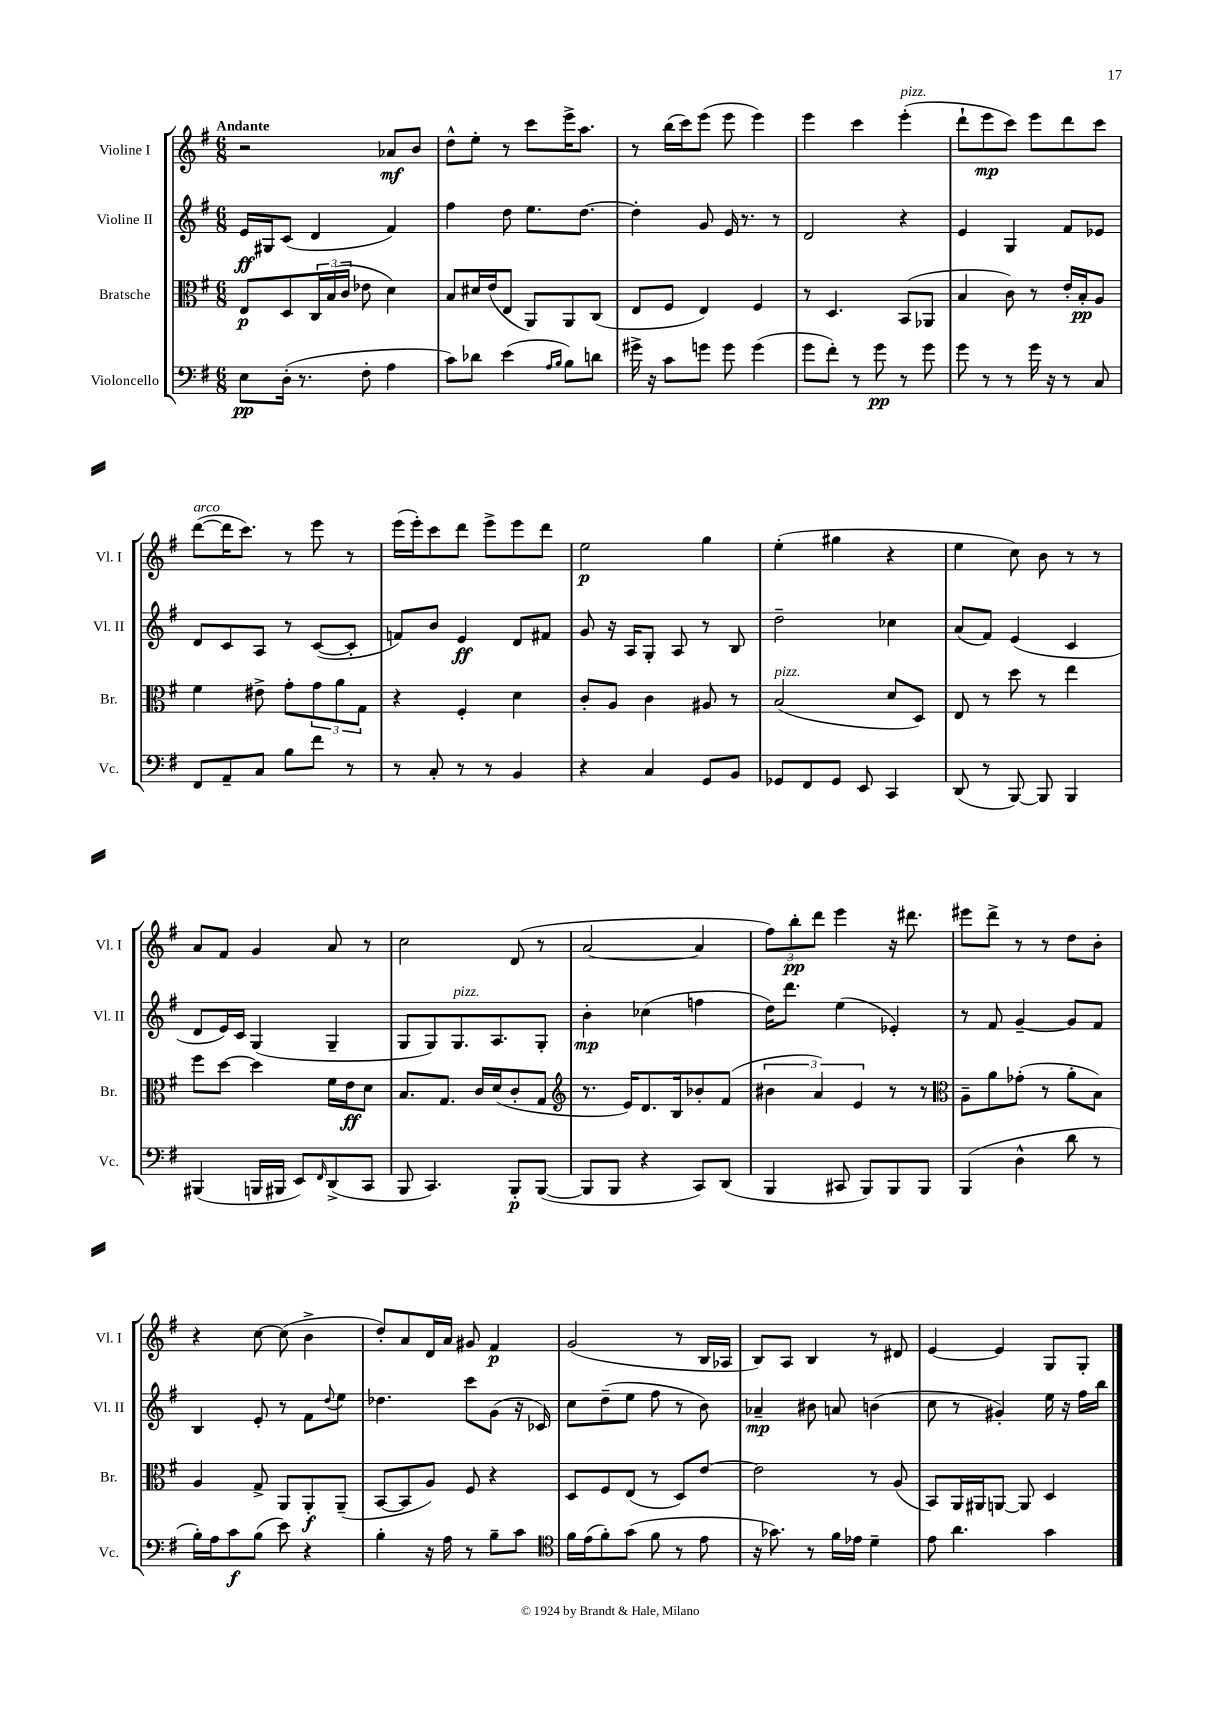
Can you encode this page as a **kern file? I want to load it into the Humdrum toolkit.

**kern	**kern	**kern	**kern
*staff4	*staff3	*staff2	*staff1
*clefF4	*clefC3	*clefG2	*clefG2
*k[f#]	*k[f#]	*k[f#]	*k[f#]
*M6/8	*M6/8	*M6/8	*M6/8
8E	8E	16e	2r
.	.	16G#	.
(16D'	8D	(8c	.
8.r	.	.	.
.	24C	4d	.
.	(24B	.	.
.	24c	.	.
8F#'	8e-	.	.
4A	4d)	4f#)	8a-
.	.	.	8b
=	=	=	=
8c)	8B	4ff#	8dd^^
8d-	16d#	.	8ee'
.	(16e	.	.
(4e	8E	8dd	8r
.	8AA)	8.ee	8ccc
16qqA	.	.	.
16qqB	.	.	.
8B)	8AA	.	16eee^
.	.	[8.dd	8.aa
8d	(8C	.	.
=	=	=	=
16g#^	8E	4dd']	8r
16r	.	.	.
8c	8F#	.	(16bb
.	.	.	16ccc)
8g	4E)	8g	(8eee
8g	.	16e	8eee
.	.	8.r	.
(4g	4F#	.	4eee)
.	.	8r	.
=	=	=	=
8g	8r	2d	4eee
8f#')	4.D	.	.
8r	.	.	4ccc
8g	.	.	.
8r	(8BB	4r	(4eee'
8g	8AA-	.	.
=	=	=	=
8g	4B	4e	8ddd`
8r	.	.	8eee
8r	8c)	4G	8ccc)
16g	8r	.	8eee
16r	.	.	.
8r	16e'	8f#	8ddd
.	16B'	.	.
8C	8A	8e-	8ccc
=	=	=	=
8FF#	4f#	8d	([8ddd
8AA~	.	8c	16ddd]
.	.	.	8.ccc)
8C	8e#^	8A	.
8B	8g'	8r	8r
8f#	12g	([8c	8eee
.	12a	.	.
8r	.	8c']	8r
.	12G	.	.
=	=	=	=
8r	4r	8f)	(16eee
.	.	.	16eee')
8C'	.	8b	8ccc
8r	4F#'	4e	8ddd
8r	.	.	8eee^
4BB	4d	8d	8eee
.	.	8f#	8ddd
=	=	=	=
4r	8c'	8g	2ee
.	8A	16r	.
.	.	16A	.
4C	4c	8G'	.
.	.	8A	.
8GG	8A#	8r	4gg
8BB	8r	8B	.
=	=	=	=
8GG-	(2B	2dd~	(4ee'
8FF#	.	.	.
8GG-	.	.	4gg#
8EE	.	.	.
4CC	8d	4cc-	4r
.	8D)	.	.
=	=	=	=
(8DD	8E	(8a	4ee
8r	8r	8f#)	.
[8BBB)	8dd	(4e	8cc)
8BBB]	8r	.	8b
4BBB	4ee	4c	8r
.	.	.	8r
=	=	=	=
(4BBB#	8ff#	8d	8a
.	[8dd	16e)	8f#
.	.	16c	.
16BBB	4dd]	(4G	4g
16BBB#	.	.	.
8EE)	.	.	.
16qqFF#	.	.	.
(8DD^	16f#	4G~	8a
.	16e	.	.
8CC	8d	.	8r
=	=	=	=
8BBB	8.B	8G	2cc
4.CC)	.	8G)	.
.	8.G	.	.
.	.	8.G	.
.	16c	.	.
.	(16d	8.A	.
8BBB'	8c'	.	(8d
([8BBB	8G	8G'	8r
=	=	=	=
*	*clefG2	*	*
8BBB]	8.r	4b'	[2a
8BBB	.	.	.
.	16e)	.	.
4r	8.d	(4cc-	.
.	16B	.	.
8CC)	8b-'	4ff	4a]
(8DD	(8f#	.	.
=	=	=	=
4BBB	6b#	16dd)	12ff#)
.	.	8.ddd	.
.	.	.	12bb'
.	6a)	.	12ddd
8CC#	.	(4ee	4eee
.	6e	.	.
8BBB)	.	.	.
8BBB	8r	4e-')	16r
.	.	.	8.ddd#
8BBB	8r	.	.
=	=	=	=
*	*clefC3	*	*
(4BBB	8A~	8r	8eee#
.	8a	8f#	8ddd^
4D^^	(8g-'	[4g~	8r
.	8r	.	8r
8d	8a'	8g]	8dd
8r	8B)	8f#	8b'
=	=	=	=
16B')	4A	4B	4r
16A	.	.	.
8c	.	.	.
(8B	8G^	8e'	[8cc
8e)	8AA	8r	(8cc]
4r	8AA'	8f#	4b^
.	.	8qqdd	.
.	(8AA~	8ee	.
=	=	=	=
4B'	[8BB	4.dd-	8dd')
.	8BB]	.	8a
16r	8A)	.	16d
16A	.	.	16a
8r	8F#	8ccc	8g#
8B~	4r	(8g	4f#
8c	.	16r	.
.	.	16c-)	.
=	=	=	=
*clefC4	*	*	*
16f#	8D	8cc	(2g
(16e	.	.	.
8f#')	8F#	(8dd~	.
(8g	(8E	8ee	.
8f#	8r	8ff#	.
8r	8D)	8r	8r
8e	[8e	8b)	16B
.	.	.	16A-
=	=	=	=
16r	2e]	4a-~	8B)
8.g-)	.	.	.
.	.	.	8A
8r	.	8b#	4B
16f#	.	8a	.
16e-	.	.	.
4d~	8r	(4b	8r
.	(8A	.	8d#
=	=	=	=
8e	8BB)	8cc	[4e
4.a	16AA	8r	.
.	16AA#	.	.
.	[8AA	4g#')	4e]
.	8AA]	.	.
4g	4D	16ee	8G
.	.	16r	.
.	.	16ff#	8G'
.	.	16bb	.
==	==	==	==
*-	*-	*-	*-
